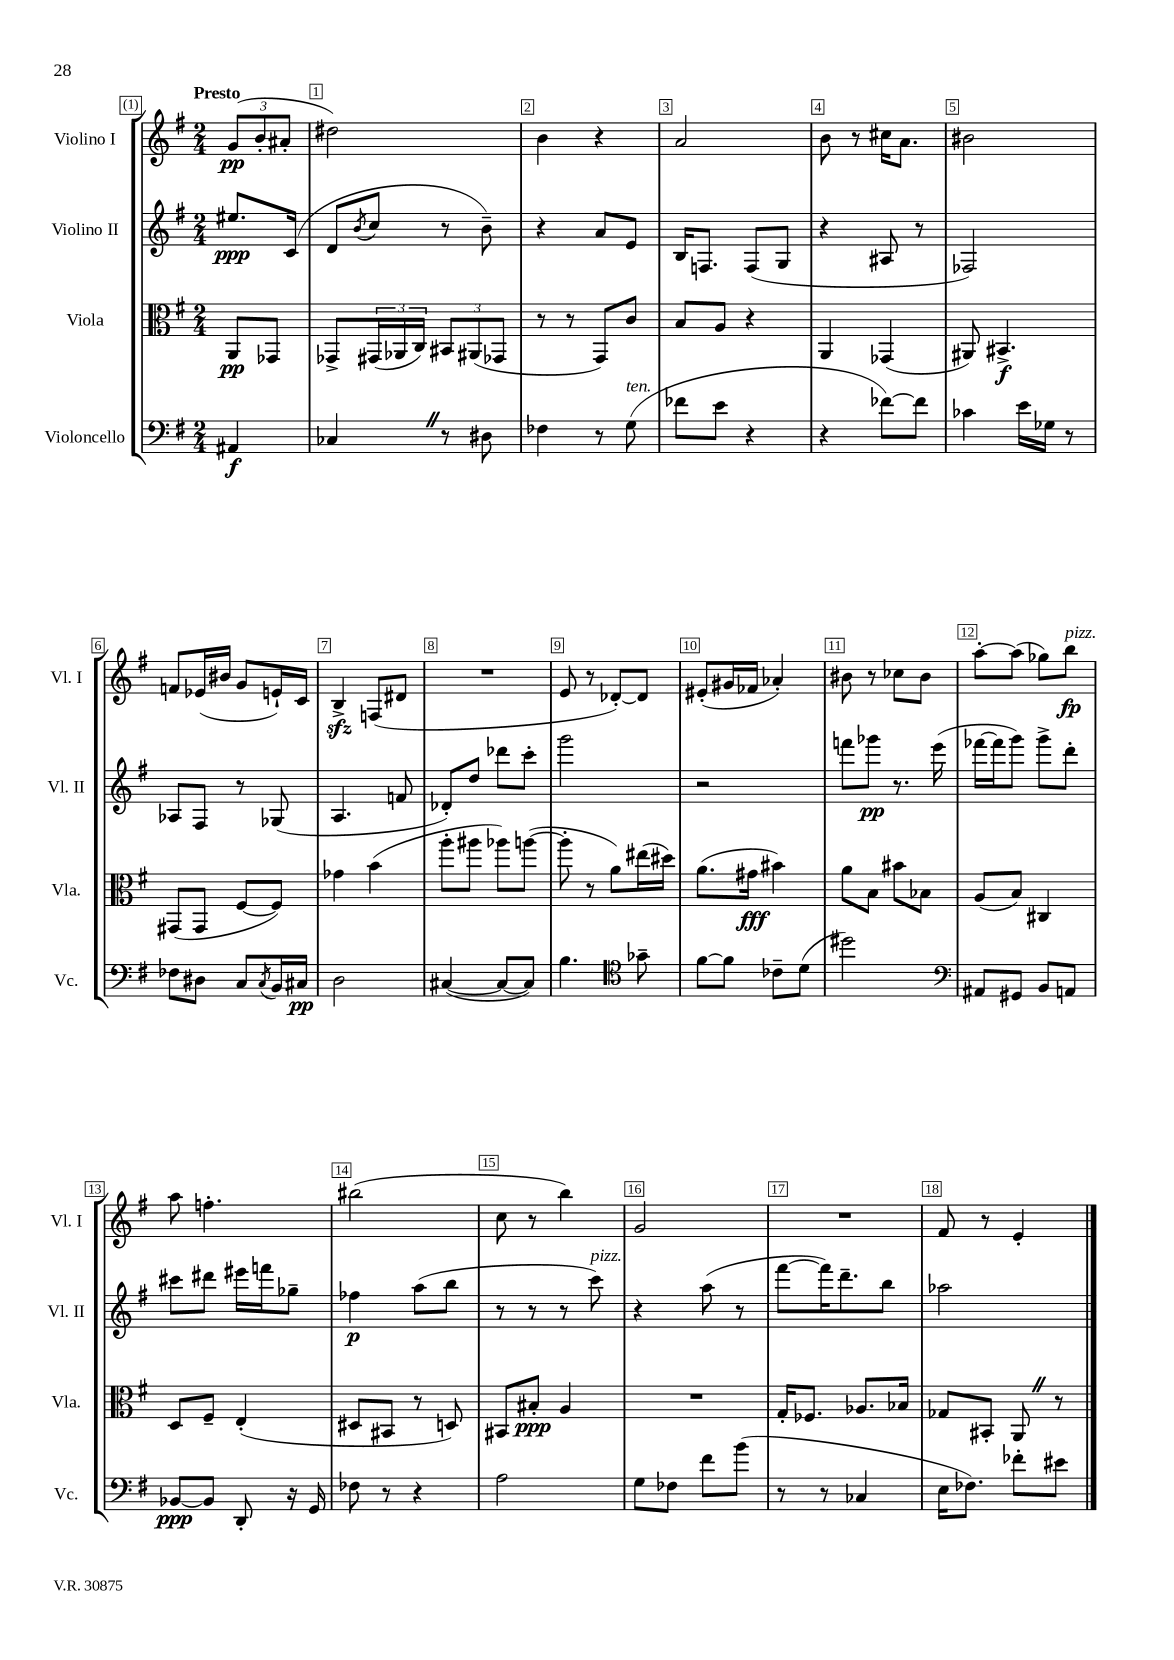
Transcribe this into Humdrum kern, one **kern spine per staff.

**kern	**dynam	**kern	**dynam	**kern	**dynam	**kern	**dynam
*part4	*part4	*part3	*part3	*part2	*part2	*part1	*part1
*staff4	*staff4	*staff3	*staff3	*staff2	*staff2	*staff1	*staff1
*I"Violoncello	*	*I"Viola	*	*I"Violino II	*	*I"Violino I	*
*I'Vc.	*	*I'Vla.	*	*I'Vl. II	*	*I'Vl. I	*
*clefF4	*	*clefC3	*	*clefG2	*	*clefG2	*
*k[f#]	*	*k[f#]	*	*k[f#]	*	*k[f#]	*
*M2/4	*	*M2/4	*	*M2/4	*	*M2/4	*
=	=	=	=	=	=	=	=
!	!	!	!	!	!	!LO:TX:a:B:t=Presto	!
4AA#X/	f	8AA/L	pp	8.ee#X/L	ppp	(12g/L	pp
.	.	.	.	.	.	12b'/	.
.	.	8GG-X/J	.	.	.	.	.
.	.	.	.	.	.	12a#X'/J	.
.	.	.	.	(16c/Jk	.	.	.
=1	=1	=1	=1	=1	=1	=1	=1
4C-XZ/	.	8GG-X^/L	.	8d/L	.	2dd#X\)	.
.	.	.	.	8qb/	.	.	.
.	.	(24GG#X/L	.	8cc/J	.	.	.
.	.	24AA-X/	.	.	.	.	.
.	.	24C/JJ)	.	.	.	.	.
8r	.	12BB#X/L	.	8r	.	.	.
.	.	(12AA#X/	.	.	.	.	.
8D#X\	.	.	.	8b~\)	.	.	.
.	.	12GG-X/J	.	.	.	.	.
=2	=2	=2	=2	=2	=2	=2	=2
4F-X\	.	8r	.	4r	.	4b\	.
.	.	8r	.	.	.	.	.
8r	.	8GG/L)	.	8a/L	.	4r	.
!LO:TX:a:i:t=ten.	!	!	!	!	!	!	!
(8G\	.	8c/J	.	8e/J	.	.	.
=3	=3	=3	=3	=3	=3	=3	=3
8f-X\L	.	8B/L	.	16B/KL	.	2a/	.
.	.	.	.	8.Fn/J	.	.	.
8e\J	.	8A/J	.	.	.	.	.
4r	.	4r	.	(8F/L	.	.	.
.	.	.	.	8G/J	.	.	.
=4	=4	=4	=4	=4	=4	=4	=4
4r	.	4AA/	.	4r	.	8b\	.
.	.	.	.	.	.	8r	.
[8f-X\L)	.	(4GG-X/	.	8A#X/	.	16cc#X\KL	.
.	.	.	.	.	.	8.a\J	.
8f-\J]	.	.	.	8r	.	.	.
=5	=5	=5	=5	=5	=5	=5	=5
4c-X\	.	8AA#X/)	.	2F-X/)	.	2b#X\	.
.	.	4.BB#X^/	f	.	.	.	.
16e\LL	.	.	.	.	.	.	.
16G-X\JJ	.	.	.	.	.	.	.
8r	.	.	.	.	.	.	.
!!LO:LB:g=z
=6	=6	=6	=6	=6	=6	=6	=6
8F-X\L	.	(8GG#X/L	.	8A-X/L	.	8fn/L	.
8D#X\J	.	8GG#/J	.	8F#/J	.	(16e-X/L	.
.	.	.	.	.	.	16b#X/JJ	.
8C/L	.	[8F#/L	.	8r	.	8g/L	.
8qC/	.	.	.	.	.	.	.
16BB/L	.	8F#/J])	.	(8G-X/	.	16en`/L)	.
16C#X/JJ	pp	.	.	.	.	16c/JJ	.
=7	=7	=7	=7	=7	=7	=7	=7
2D\	.	4g-X\	.	4.A/	.	4Bzz^/	.
.	.	(4b\	.	.	.	(8Fn/L	.
.	.	.	.	8fn/	.	8d#X/J	.
=8	=8	=8	=8	=8	=8	=8	=8
([4C#X/	.	8aa'\L	.	8d-X'/L)	.	2r	.
.	.	8aa#X\J	.	8dd/J	.	.	.
8C#/L_	.	8aa-X\L)	.	8ddd-X\L	.	.	.
8C#/J])	.	([8aan\J	.	8ccc'\J	.	.	.
=9	=9	=9	=9	=9	=9	=9	=9
4.B\	.	8aa'\]	.	2ggg\	.	8e/	.
.	.	8r	.	.	.	8r	.
.	.	8a\L)	.	.	.	[8d-X'/L)	.
*clefC4	*	*	*	*	*	*	*
8g-X~\	.	(16ee#X\L	.	.	.	8d-/J]	.
.	.	16dd#X\JJ)	.	.	.	.	.
=10	=10	=10	=10	=10	=10	=10	=10
[8f#\L	.	(8.a\L	.	2r	.	(8e#X'/L	.
8f#\J]	.	.	.	.	.	16g#X/L	.
.	.	16g#X\Jk	fff	.	.	16f-X/JJ	.
8c-X~\L	.	4b#X\)	.	.	.	4a-X'/)	.
(8d\J	.	.	.	.	.	.	.
=11	=11	=11	=11	=11	=11	=11	=11
2dd#X\)	.	8a\L	.	8fffn\L	.	8b#X\	.
.	.	8B\J	.	8ggg-X\J	pp	8r	.
.	.	8b#X\L	.	8.r	.	8cc-X\L	.
.	.	8B-X\J	.	.	.	8b#\J	.
.	.	.	.	(16eee\	.	.	.
=12	=12	=12	=12	=12	=12	=12	=12
*clefF4	*	*	*	*	*	*	*
8AA#X/L	.	(8A/L	.	[16fff-X\LL	.	[8aa'\L	.
.	.	.	.	16fff-\J]	.	.	.
8GG#X/J	.	8B/J)	.	8ggg\J)	.	(8aa\J]	.
8BB/L	.	4C#X/	.	8ggg^\L	.	8gg-X\L)	.
!	!	!	!	!	!	!LO:TX:a:i:t=pizz.	!
8AAn/J	.	.	.	8ddd'\J	.	8bb\J	fp
!!LO:LB:g=z
=13	=13	=13	=13	=13	=13	=13	=13
[8BB-X/L	ppp	8D/L	.	8ccc#X\L	.	8aa\	.
8BB-/J]	.	8F#~/J	.	8ddd#X\J	.	4.ffn'\	.
8DD'/	.	(4E'/	.	16eee#X\LL	.	.	.
.	.	.	.	16fffn\J	.	.	.
16r	.	.	.	8gg-X~\J	.	.	.
16GG/	.	.	.	.	.	.	.
=14	=14	=14	=14	=14	=14	=14	=14
8F-X\	.	8D#X/L	.	4ff-X\	p	(2bb#X\	.
8r	.	8BB#X/J	.	.	.	.	.
4r	.	8r	.	(8aa\L	.	.	.
.	.	8Dn/)	.	8bb\J	.	.	.
=15	=15	=15	=15	=15	=15	=15	=15
2A\	.	8BB#X/L	.	8r	.	8cc\	.
.	.	8B#X'/J	ppp	8r	.	8r	.
.	.	4A/	.	8r	.	4bb\)	.
!	!	!	!	!LO:TX:a:i:t=pizz.	!	!	!
.	.	.	.	8ccc\)	.	.	.
=16	=16	=16	=16	=16	=16	=16	=16
8G\L	.	2r	.	4r	.	2g/	.
8F-X\J	.	.	.	.	.	.	.
8f#\L	.	.	.	(8aa\	.	.	.
(8b\J	.	.	.	8r	.	.	.
=17	=17	=17	=17	=17	=17	=17	=17
8r	.	16G'/KL	.	[8fff#\L	.	2r	.
.	.	8.F-X/J	.	.	.	.	.
8r	.	.	.	16fff#\K])	.	.	.
.	.	.	.	8.ddd~\	.	.	.
4C-X/	.	8.A-X/L	.	.	.	.	.
.	.	.	.	8bb\J	.	.	.
.	.	16B-X/Jk	.	.	.	.	.
=18	=18	=18	=18	=18	=18	=18	=18
16E\KL	.	8G-X/L	.	2aa-X\	.	8f#/	.
8.F-X\J)	.	.	.	.	.	.	.
.	.	8BB#X'/J	.	.	.	8r	.
8f-X'\L	.	8AAZ/	.	.	.	4e'/	.
8e#X\J	.	8r	.	.	.	.	.
==	==	==	==	==	==	==	==
*-	*-	*-	*-	*-	*-	*-	*-
